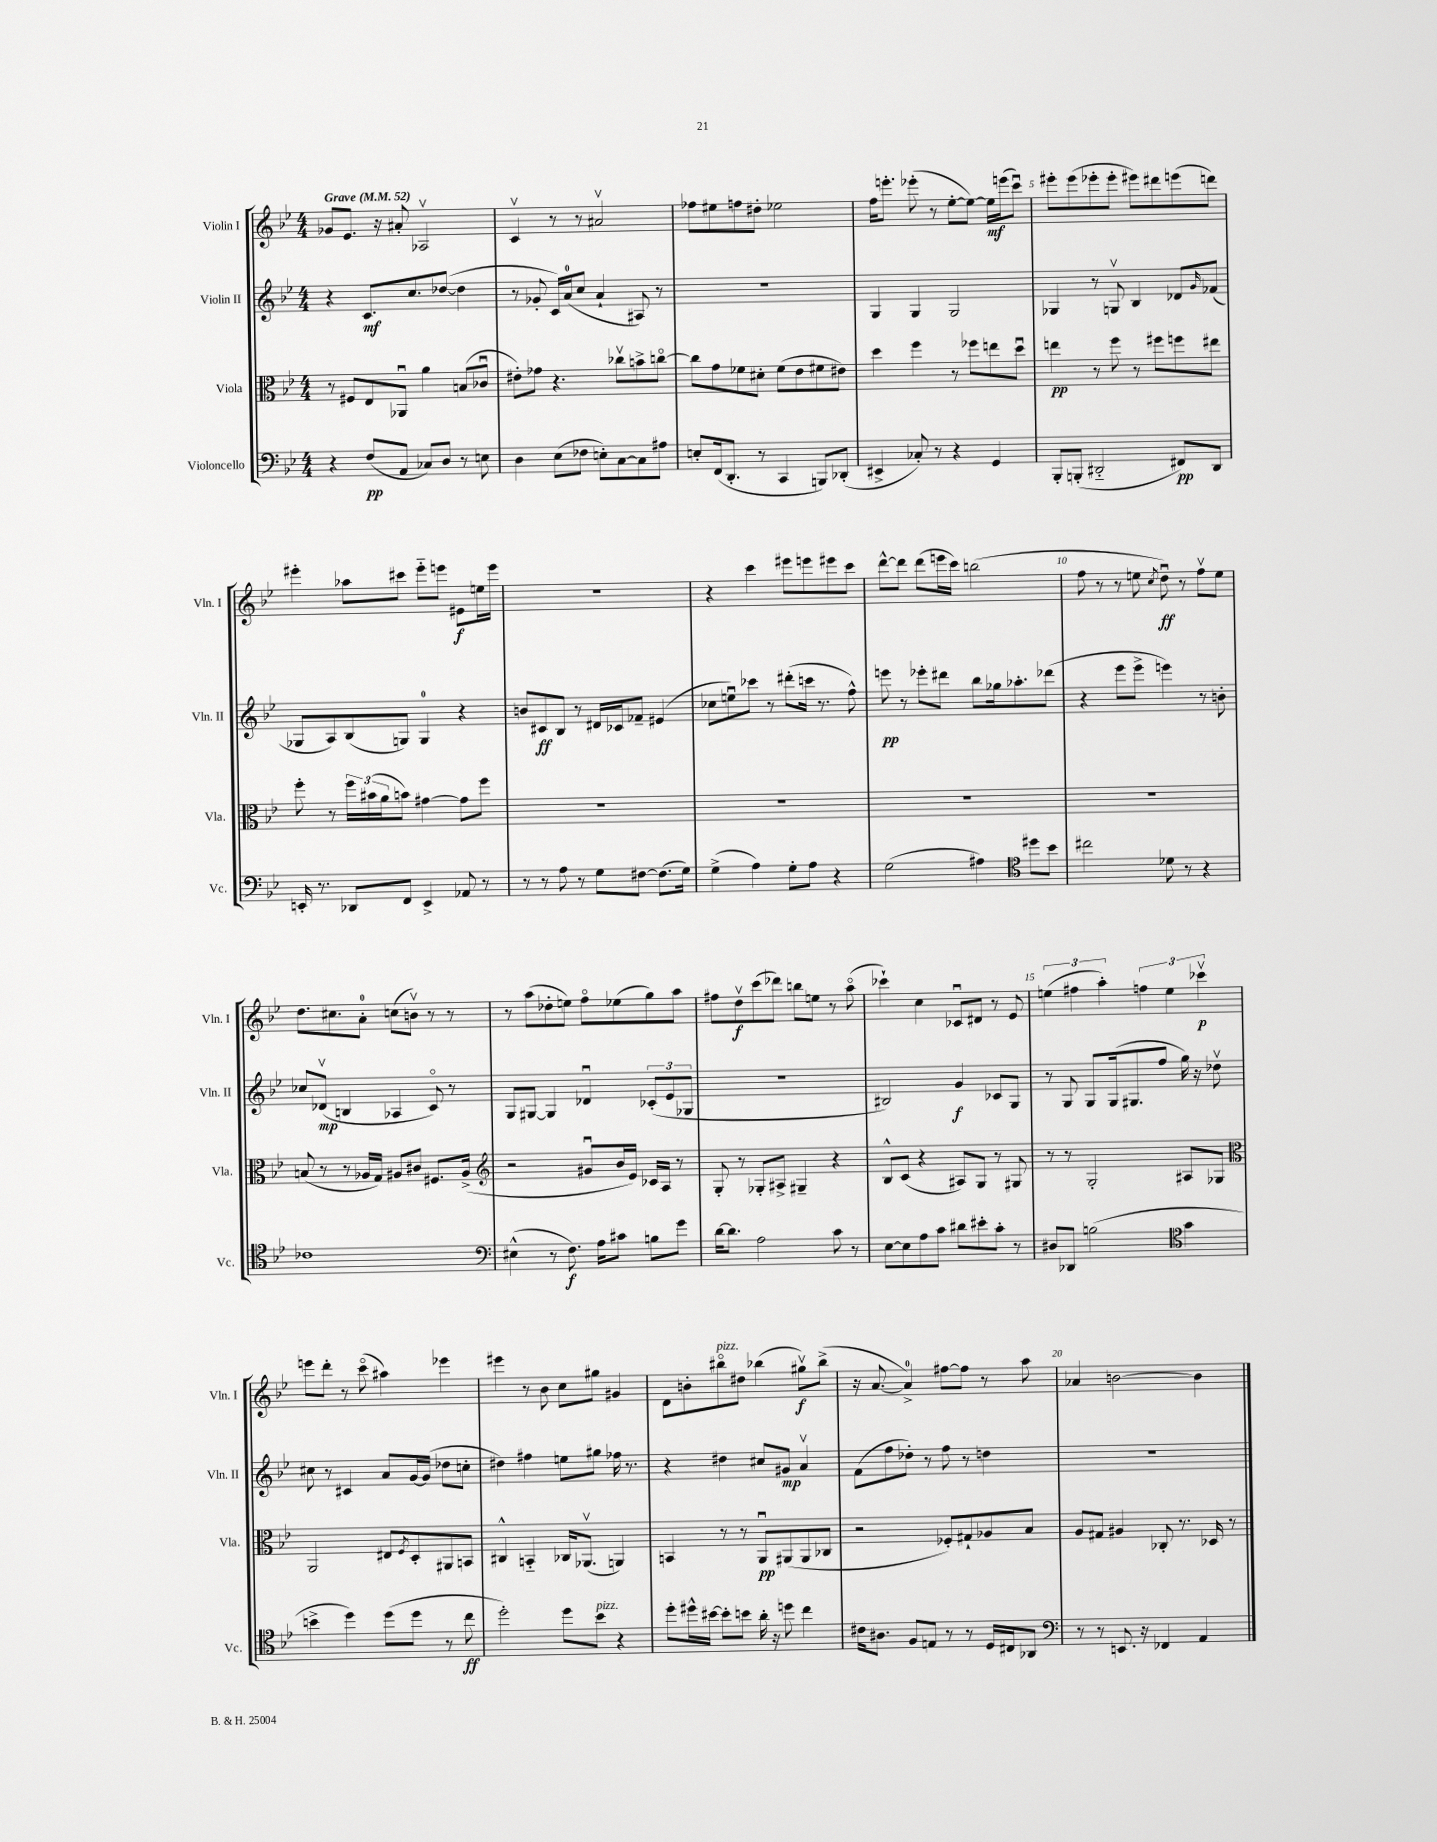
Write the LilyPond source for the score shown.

<<
\new StaffGroup <<
\new Staff = "s0" \with { instrumentName = "Violin I" shortInstrumentName = "Vln. I" } {
    \clef treble \key bes \major \numericTimeSignature \time 4/4 \tempo "Grave" 4 = 52
    ges'8 ees'8. r16 ais'8-. aes2\upbow |
    c'4\upbow r8 r8 ais'2\upbow |
    fes''8 eis''8 f''8 dis''8-. ees''2 |
    f''16 e'''8.-. ees'''8-.( r8 ees''8~-. ees''8~) ees''16\mf e'''16( c'''8\downbow) |
    eis'''8-. eis'''8( ees'''8-. ees'''8-. eis'''8) dis'''8 e'''8( d'''8) |
    eis'''4-. aes''8 cis'''8 eis'''8-_ e'''8 eis'8\f e''16 e'''16 |
    r1 |
    r4 c'''4 eis'''8 e'''8 eis'''8 c'''8 |
    d'''8~-^ d'''8 d'''8( e'''16 c'''16) b''2( |
    f''8 r8 r8 e''8 \acciaccatura { c''8 } d''8\downbow\ff) r8 f''8\upbow e''8 |
    d''8. cis''8. a'8-0-. c''8( b'8\upbow) r8 r8 |
    r8 a''8( des''8-. e''8) f''8\flageolet ees''8( g''8) a''8 |
    fis''8 d''8\upbow\f c'''8( des'''8) b''8 e''8 r8 a''8\flageolet( |
    ces'''4-!) c''4 ces'8\downbow dis'8 r8 ees'8 |
    \tuplet 3/2 { e''4( fis''4 a''4-.) } \tuplet 3/2 { f''4 e''4 ces'''4\upbow\p } |
    e'''8 d'''8-. r8 c'''8\flageolet( ais''4) ees'''4 |
    eis'''4 r8 bes'8 c''8 gis''8 gis'4 |
    d'8 b'8-. bis''8\flageolet^\markup { \italic "pizz." } dis''8 bes''4( gis''8\upbow\f) bes''8->( |
    r16 a'8.~ a'4-0->) fis''8~ fis''8 r8 a''8 |
    aes'4 b'2~ b'4 \bar "|." |
}
\new Staff = "s1" \with { instrumentName = "Violin II" shortInstrumentName = "Vln. II" } {
    \clef treble \key bes \major \numericTimeSignature \time 4/4
    r4 c'8.\mf c''8. des''8~( des''4 |
    r8 ges'8-. c'16) a'16-0( c''8 a'4-! ais8) r8 |
    r1 |
    g4 g4 g2 |
    ges4 r8 g8\upbow bes4 des'8 \grace { g'16 } fes'8( |
    ges8 a8) bes8( g8) g4-0 r4 |
    b'8 cis'8\ff bes8 r8 dis'16 ces'16 fes'8-- eis'4( |
    ces''8 e''8\downbow) ces'''8 r8 dis'''8-.( c'''16 r8. f''8-^) |
    e'''8\pp r8 ees'''8-. dis'''8 bes''8 ges''16 aes''8.-. des'''8( |
    r4 ees'''8 ees'''8-> e'''4) r8 b'8-. |
    ces''8 des'8\upbow\mp( b4 aes4 c'8\flageolet) r8 |
    g8 gis8~ gis4 des'4\downbow \tuplet 3/2 { ces'8-.( ees'8 ges8 } |
    R1 |
    bis2) g'4\f ces'8 g8 |
    r8 g8 g8 g16( gis8. f''8 g''16) r16 des''8\upbow |
    cis''8 r8 cis'4 a'8 g'16~ g'16( des''8 c''8-. |
    dis''4) fis''4 e''8 gis''8 fes''16 r8. |
    r4 dis''4 cis''8 gis'8\mp a'4\upbow |
    f'8( f''8 des''8-.) r8 f''8 r8 d''4 |
    R1 \bar "|." |
}
\new Staff = "s2" \with { instrumentName = "Viola" shortInstrumentName = "Vla." } {
    \clef alto \key bes \major \numericTimeSignature \time 4/4
    r8 fis8 ees8 aes,8\downbow a'4 b8( ces'8\downbow |
    eis'8-.) ges'8 r4. ces''8\upbow b'8-> c''8~\flageolet |
    c''8 g'8 fes'8 dis'8-. fes'8( ees'8 fis'8 eis'8) |
    d''4 f''4 r8 fes''8 e''8 d''8\downbow |
    e''4\pp r8 f''8 r8 fis''8 f''8 eis''8 |
    f''8-. r8 \tuplet 3/2 { f''16 bis'16( a'16 } b'8) gis'4~ gis'8 f''8 |
    R1 |
    R1 |
    R1 |
    R1 |
    b8( r8 r8 aes16 g16) ais8 cis'8 fis8. ais16->( |
    \clef treble r2 gis'8\downbow bes'16 ees'16) ces'16 a16 r8 |
    g8-. r8 ges8-. ais8-> gis4-- r4 |
    bes8-^ c'8( r4 ais8) g8 r8 gis8 |
    r8 r8 g2-. ais8 ges8 |
    \clef alto a,2 eis8 \acciaccatura { f8 } d8-. ais,8 b,8 |
    cis4-^ b,4-_ ces16 aes,8.\upbow( a,4) |
    b,4 r8 r8 a,8\downbow\pp ais,8( ais,8 ces8 |
    r2 fes8-.) gis8-! aes8 bes8 |
    a8 gis8 ais4 ces8-. r8. des16 r8 \bar "|." |
}
\new Staff = "s3" \with { instrumentName = "Violoncello" shortInstrumentName = "Vc." } {
    \clef bass \key bes \major \numericTimeSignature \time 4/4
    r4 f8\pp( a,8 ces8) d8 r8 e8 |
    d4 ees8( fes8 e8-.) c8~ c8 ais8 |
    e8-. f,16( d,8.-. r8 c,4 b,,8) des,8-.( |
    eis,4-> ces8-.) r8 r4 g,4 |
    bes,,8-. b,,8-.( dis,2-_ fis,8\pp) dis,8 |
    e,16-. r8. des,8 f,8 e,4-> aes,8 r8 |
    r8 r8 a8 r8 g8 fis8~ fis8.( g16) |
    g4->( a4) g8-. a8 r4 |
    g2( ais4) \clef tenor dis''8 bes'8 |
    cis''2 des'8 r8 r4 |
    ces'1 |
    \clef bass eis4-^( r8 f8.\f) a16 cis'8 b8 g'8 |
    d'16~ d'8. a2 c'8 r8 |
    ees8~ ees8 a8 c'8 dis'8 eis'8-. c'8-. r8 |
    dis8 des,8 b2( \clef tenor g'4 |
    b'4-> d''4) d''8( d''8 r8 c''8\ff |
    d''2-.) d''8 bes'8^\markup { \italic "pizz." } r4 |
    d''8-. dis''16-^ bis'16~ bis'8-. b'8 a'16-. r16 d''8 c''4 |
    cis'16 ais8. f8 e8 r8 r8 d16 cis16 aes,8 |
    \clef bass r8 r8 e,8. r16 fes,4 a,4 \bar "|." |
}
>>
>>
\layout { \context { \Score \override BarNumber.break-visibility = ##(#f #t #t) barNumberVisibility = #(every-nth-bar-number-visible 5) } }
